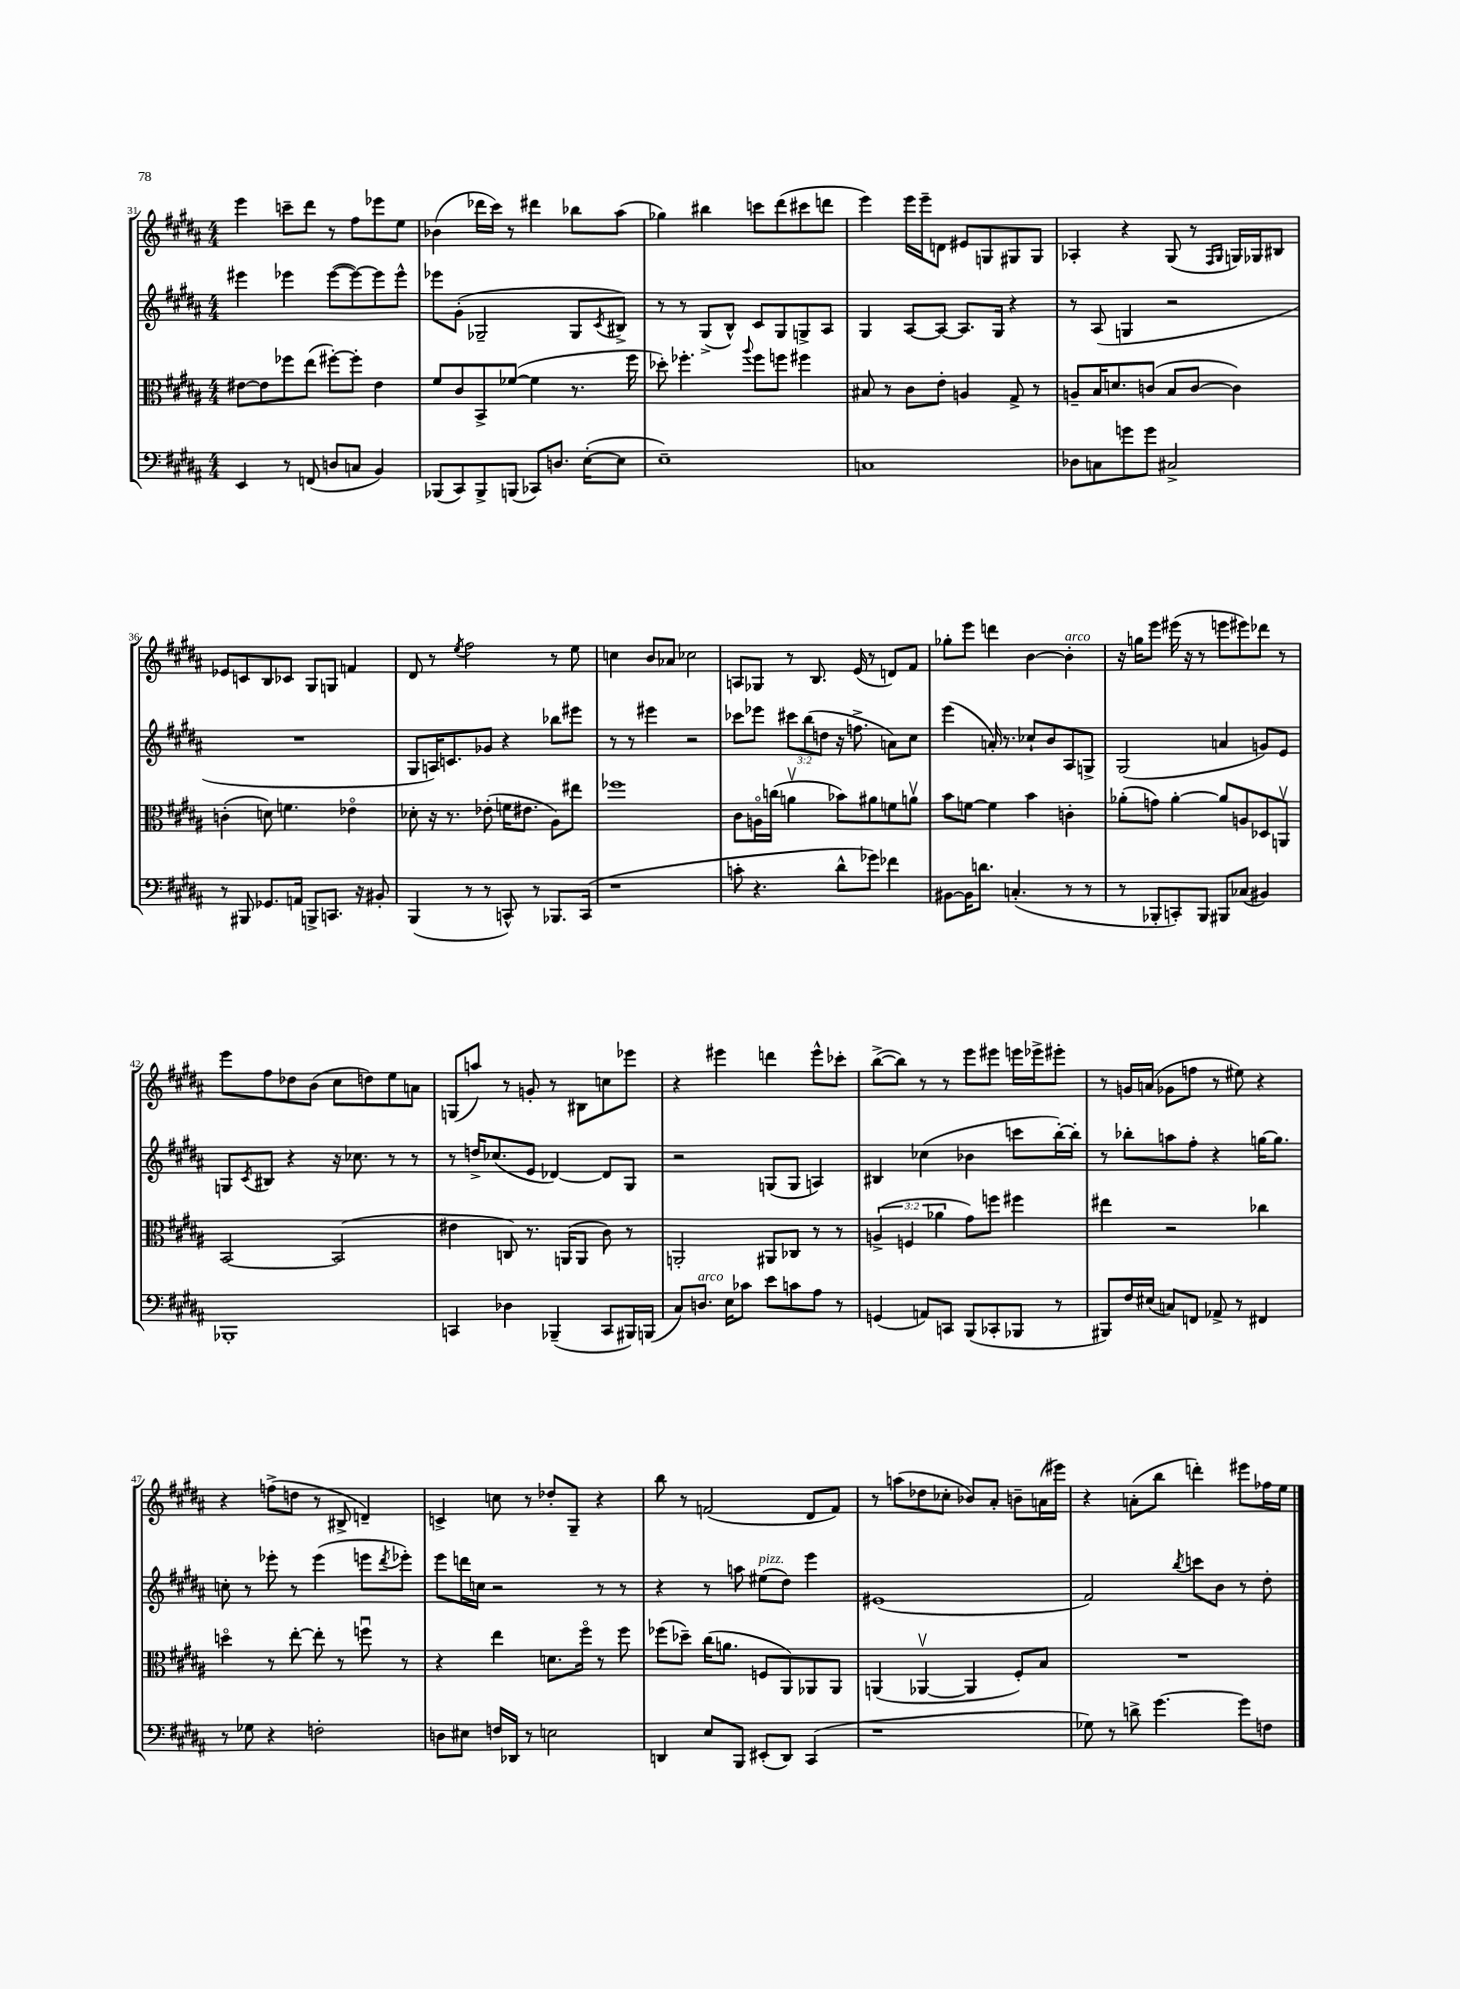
<<
\new StaffGroup <<
\new Staff = "s0" {
    \clef treble \key b \major \numericTimeSignature \time 4/4
    e'''4 c'''8-- dis'''8 r8 fis''8 ees'''8 e''8 |
    bes'4( des'''16 cis'''16) r8 dis'''4 bes''8 ais''8( |
    ges''4) bis''4 c'''8 dis'''8( cis'''8 d'''8 |
    e'''4) e'''16 e'''16-- d'8 eis'8 g8 gis8 gis8 |
    aes4-. r4 gis8( r8 \grace { fis16 gis16 } g16) ges16 bis8 |
    ees'8 c'8 b8 ces'8 gis8 g8 f'4 |
    dis'8 r8 \acciaccatura { e''8 } fis''2 r8 e''8 |
    c''4 b'8 aes'8 ces''2 |
    a8 ges8 r8 b8. e'16( r8 d'8) fis'8 |
    ges''8-. e'''8 d'''4 b'4~ b'4-.^\markup { \italic "arco" } |
    r16 g''16 e'''8 eis'''16( r16 r8 e'''8 eis'''8) des'''8 r8 |
    e'''8 fis''8 des''8 b'8( cis''8 d''8) e''8 a'8 |
    g8( a''8) r8 g'8-. r8 bis8 c''8 ees'''8 |
    r4 eis'''4 d'''4 eis'''8-^ ces'''8-. |
    b''8~->( b''8) r8 r8 e'''8 eis'''8 e'''16 ees'''16-> eis'''8-. |
    r8 g'16 a'16( ges'8 f''8 r8 eis''8) r4 |
    r4 f''8->( d''8 r8 bis8-> d'4--) |
    c'4-> c''8 r8 des''8-. gis8-- r4 |
    b''8 r8 f'2( dis'8 f'8) |
    r8 a''8( des''8 ces''8-. bes'8) ais'8-. b'8-- a'16( eis'''16) |
    r4 a'8-.( b''8 d'''4-.) eis'''8 fes''16 e''16 \bar "|." |
}
\new Staff = "s1" {
    \clef treble \key b \major \numericTimeSignature \time 4/4 \override Staff.TupletNumber.text = #tuplet-number::calc-fraction-text
    eis'''4 ees'''4 ees'''8~( ees'''8~) ees'''8 ees'''8-^ |
    ees'''8 gis'8-.( ges2-- ges8 \acciaccatura { cis'8 } bis8->) |
    r8 r8 gis8->( b8-^) cis'8 gis8 g8-> ais8 |
    gis4 ais8~ ais8~ ais8. gis16 r4 |
    r8 ais8( g4 r2 |
    R1 |
    gis8 a16) c'8. ges'8 r4 bes''8 eis'''8 |
    r8 r8 eis'''4 r2 |
    ces'''8 ees'''8 \tuplet 3/2 { cis'''8 b''8( d''8 } r16 f''8.-> a'8) cis''8 |
    e'''4( a'16-.) r8. ces''8-! b'8 ais8 g8-> |
    gis2( a'4 g'8) e'8 |
    g8 \acciaccatura { cis'8 } bis8 r4 r16 ces''8. r8 r8 |
    r8 d''16-> ces''8.( e'8 des'4~) des'8 gis8 |
    r2 g8( g8 a4) |
    bis4 ces''4( bes'4 c'''8 b''16~-.) b''16-. |
    r8 bes''8-. a''8 fis''8-. r4 g''16~ g''8. |
    c''8-. r8 ees'''8-. r8 ees'''4( e'''8 \acciaccatura { dis'''8 } ees'''8-.) |
    e'''8 d'''16 c''16 r2 r8 r8 |
    r4 r8 a''8 eis''8^\markup { \italic "pizz." }( dis''8) e'''4 |
    eis'1( |
    fis'2) \acciaccatura { b''8 } c'''8 b'8 r8 dis''8-. \bar "|." |
}
\new Staff = "s2" {
    \clef alto \key b \major \numericTimeSignature \time 4/4 \override Staff.TupletNumber.text = #tuplet-number::calc-fraction-text
    eis'8~ eis'8 fes''8 e''8( fis''8~-.) fis''8-. eis'4 |
    fis'8 cis'8 b,8-> fes'8~( fes'4 r8. fis''16 |
    des''8-.) fes''4.-. \appoggiatura { ais''8 } fes''8 f''8 fis''4 |
    bis8 r8 cis'8 e'8-. a4 gis8-> r8 |
    a8-- b16 d'8. c'8( b8 c'8~ c'4) |
    c'4-.( d'8) f'4. ees'4\flageolet |
    des'8-. r16 r8. ees'8-.( f'16 eis'8. ais8) eis''8 |
    fes''1 |
    cis'8 a16\flageolet c''16( a'4\upbow bes'8) ais'8 f'8 a'8\upbow |
    b'8 f'8~ f'4 b'4 c'4-. |
    aes'8-.( g'8) aes'4~-. aes'8 a8 des8 a,8\upbow |
    b,2~ b,2( |
    eis'4 c8) r8. a,16( a,8 cis'8) r8 |
    a,2-. ais,8 ces8 r8 r8 |
    \tuplet 3/2 { a4->( f4 aes'4 } gis'8) f''8 fis''4 |
    eis''4 r2 ces''4 |
    d''4\flageolet r8 e''8~-. e''8-. r8 f''8\downbow r8 |
    r4 e''4 d'8. fis''16\flageolet r8 fis''8 |
    fes''8( des''8--) cis''16( a'8. f8 ais,8) aes,8 aes,8 |
    a,4( aes,4~\upbow aes,4 fis8-.) b8 |
    R1 \bar "|." |
}
\new Staff = "s3" {
    \clef bass \key b \major \numericTimeSignature \time 4/4
    e,4 r8 f,8( d8 c8 b,4) |
    bes,,8( cis,8) bes,,8-> b,,8( ces,8) d8. e16~-.( e8 |
    e1--) |
    c1 |
    des8 c8 g'8 g'8 cis2-> |
    r8 bis,,8 ges,8. a,16 b,,8-> c,8. r16 bis,8-. |
    b,,4( r8 r8 c,8-^) r8 bes,,8. c,16( |
    r1 |
    c'8-. r4. dis'8-^ ges'8) fes'4 |
    bis,8~ bis,16 d'8. c4.-.( r8 r8 |
    r8 bes,,8-. c,8-.) bes,,8 bis,,8 ces8( bis,4) |
    bes,,1-. |
    c,4 des4 bes,,4--( c,8 bis,,16) b,,16( |
    cis8) d8.^\markup { \italic "arco" } e16 ces'8 e'8 c'8 ais8 r8 |
    g,4( a,8) c,8 b,,8( ces,8-. bes,,8 r8 |
    bis,,8) fis16 eis16( c8) f,8 aes,8-> r8 fis,4 |
    r8 ges8 r4 f2-. |
    d8 eis8 f16 des,16 r8 e2 |
    d,4 e8 b,,8 eis,8-.( d,8) cis,4( |
    r1 |
    ges8) r8 d'8-> gis'4.~ gis'8 f8 \bar "|." |
}
>>
>>
\layout { \context { \Score currentBarNumber = #31 } }
